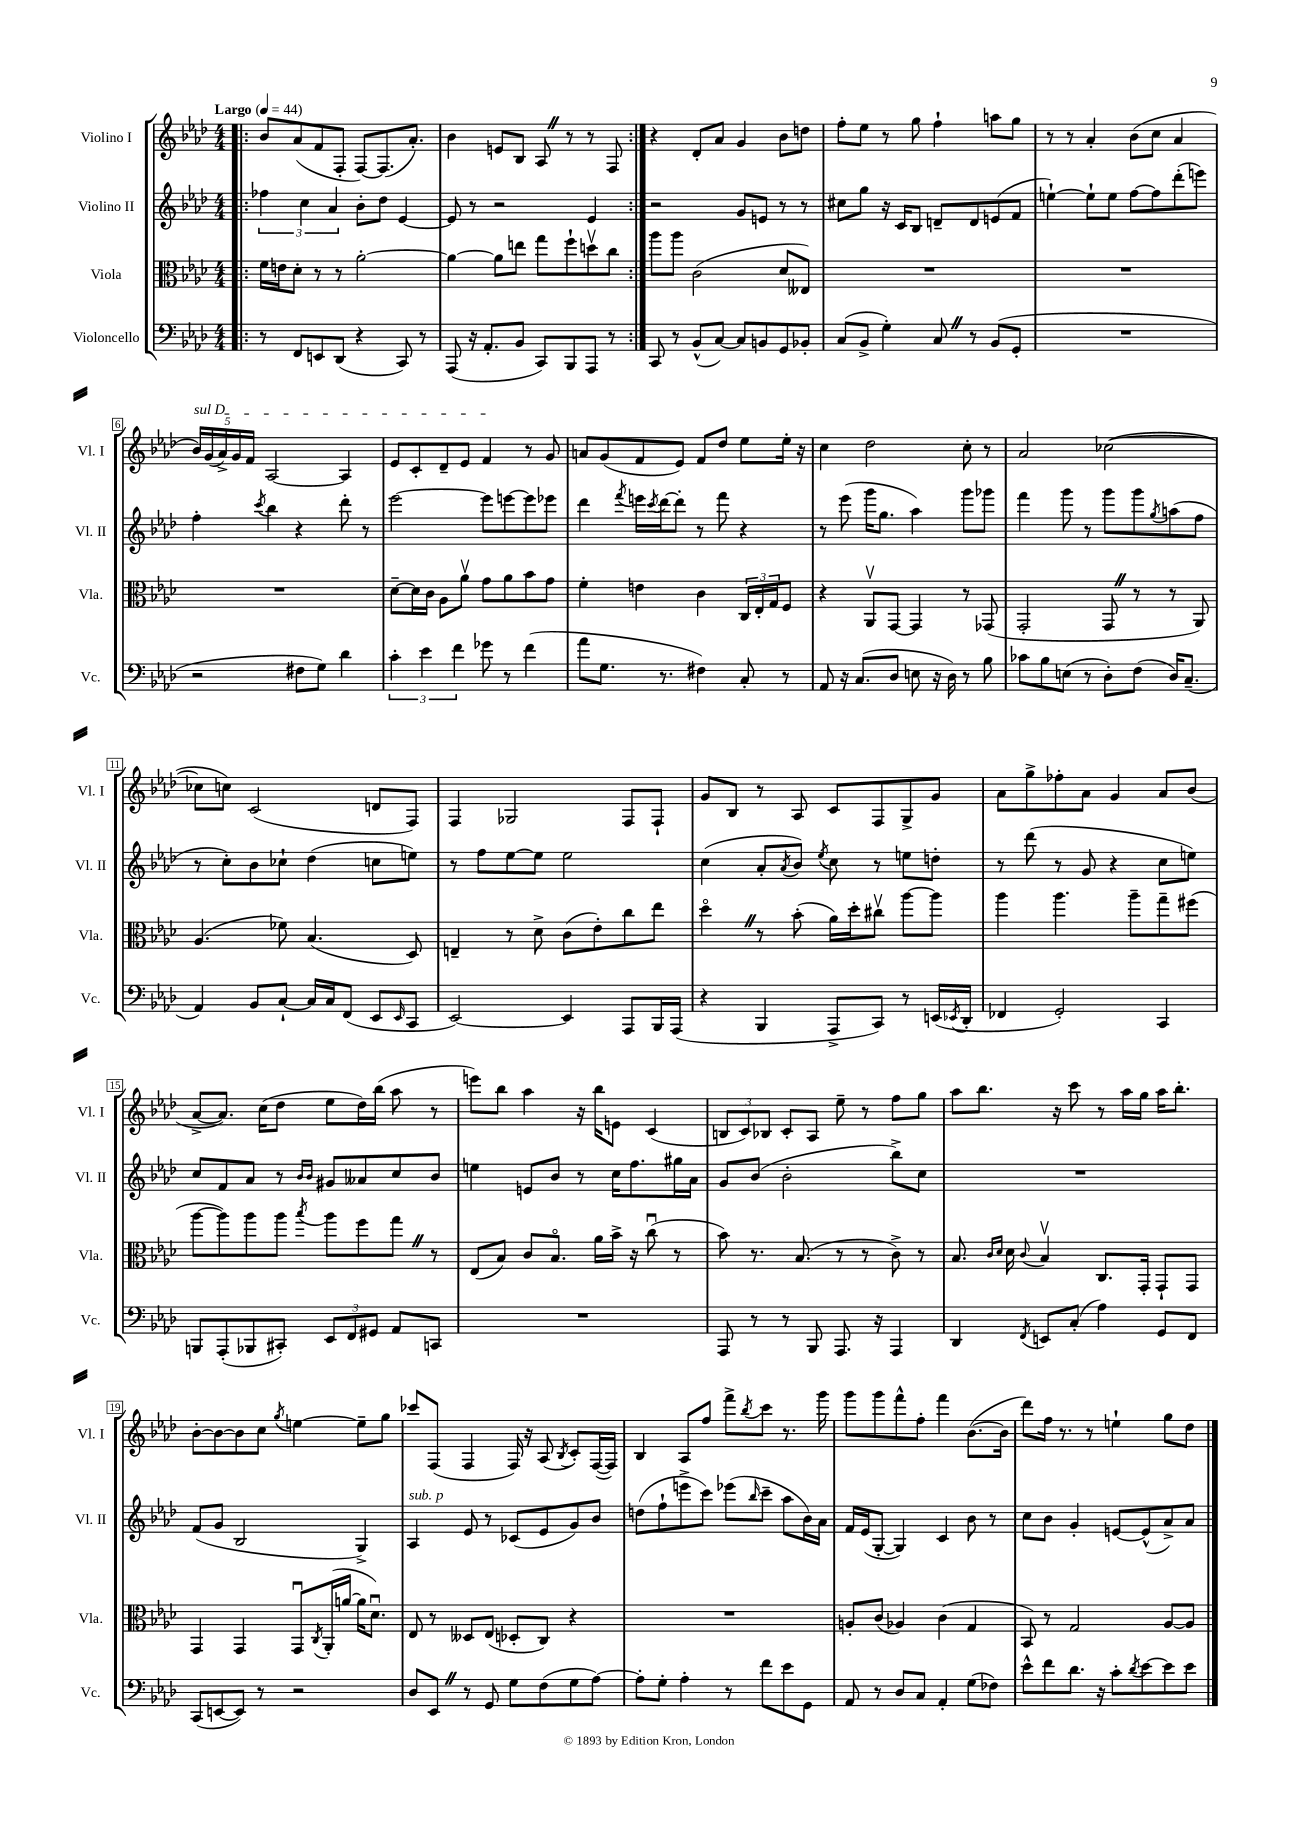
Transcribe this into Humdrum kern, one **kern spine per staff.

**kern	**kern	**kern	**kern
*staff4	*staff3	*staff2	*staff1
*clefF4	*clefC3	*clefG2	*clefG2
*k[b-e-a-d-]	*k[b-e-a-d-]	*k[b-e-a-d-]	*k[b-e-a-d-]
*M4/4	*M4/4	*M4/4	*M4/4
*MM44	*MM44	*MM44	*MM44
=!|:	=!|:	=!|:	=!|:
8r	16f	6ff-	8b-
.	16e	.	.
8FF	8d-'	.	(8a-
.	.	6cc	.
8EE	8r	.	8f
.	.	6a-	.
(8DD-	8r	.	8F'
4r	[2a-'	8b-'	[8F)
.	.	8dd-	(8.F]
8CC)	.	[4e-	.
.	.	.	8.a-')
8r	.	.	.
=	=	=	=
(8AAA-	4a-_	8e-]	4b-
16r	.	8r	.
8.AA-'	.	.	.
.	8a-]	2r	8e
8BB-	8ee	.	8B-
8CC)	8gg	.	8A-
8BBB-	8ff`	.	8r
8AAA-	8ddv	4e-	8r
8r	8cc	.	8F
=:|!	=:|!	=:|!	=:|!
8CC	8aa-	2r	4r
8r	8aa-	.	.
(8BB-^^	(2c	.	8d-'
[8C)	.	.	8a-
8C]	.	8g	4g
8BB	.	8e	.
8GG	8d-	8r	8b-
8BB-'	8E--)	8r	8dd
=	=	=	=
(8C	1r	8cc#	8ff'
8BB-^	.	8gg	8ee-
4G')	.	16r	8r
.	.	16c	.
.	.	8B-	8gg
8C	.	8d~	4ff`
8r	.	8d	.
(8BB-	.	(8e	8aa
8GG'	.	8f	8gg
=	=	=	=
1r	1r	[4ee`)	8r
.	.	.	8r
.	.	8ee`]	4a-'
.	.	8ee	.
.	.	[8ff	(8b-
.	.	8ff]	8cc
.	.	(8ddd-'	4a-
.	.	8eee)	.
=	=	=	=
2r	1r	4ff'	20b-)
.	.	.	(20g
.	.	.	20a-^)
.	.	.	20g
.	.	.	20f
.	.	8qccc	.
.	.	4bb-	[2A-
8F#	.	4r	.
8G)	.	.	.
4d-	.	8ddd-'	4A-]
.	.	8r	.
=	=	=	=
6c'	[8d-~	[2eee-	8e-
.	16d-]	.	8c'
6e-	.	.	.
.	16c	.	.
.	8A-	.	8d-~
6f	.	.	.
.	8a-v	.	8e-
8g-	8g	8eee-]	4f
8r	8a-	[8eee	.
(4f	8b-	8eee]	8r
.	8g	8eee-	8g
=	=	=	=
8a-	4f'	4ddd-	8a
8.G	.	.	(8g
.	.	8qfff	.
.	4e	16eee	8f
.	.	8qccc	.
8.r	.	[16ddd-	.
.	.	8ddd-']	8e-)
4F#)	4c	8r	8f
.	.	8fff	8dd-
8C'	24C	4r	8ee-
.	24E-'	.	.
.	24G	.	.
8r	8F	.	16ee-'
.	.	.	16r
=	=	=	=
8AA-	4r	8r	4cc
16r	.	(8eee-	.
(8.C	.	.	.
.	8AA-v	16ggg	2dd-
.	.	8.gg	.
8D-	[8GG	.	.
8E	4GG]	4aa-)	.
16r	.	.	.
16D-)	.	.	.
8r	8r	8ggg	8cc'
8B-	(8GG-	8ggg-	8r
=	=	=	=
8c-	2GG'	4fff	2a-
8B-	.	.	.
(8E	.	8ggg	.
8r	.	8r	.
8D-')	8GG	8ggg	([2cc-
(8F	8r	8ggg	.
.	.	8qgg	.
16D-)	8r	(8aa	.
(8.C~	.	.	.
.	8AA-)	8ff	.
=	=	=	=
4AA-)	(4.A-	8r	8cc-]
.	.	8cc')	8cc)
8BB-	.	8b-	(2c
[8C`	8f-)	8cc-`	.
16C]	(4.B-	(4dd-	.
16C	.	.	.
(8FF	.	.	.
8EE-	.	8cc	8d
16qqEE-	.	.	.
8CC	8D-)	8ee)	8F)
=	=	=	=
[2EE-)	4E~	8r	4F
.	.	8ff	.
.	8r	[8ee-	2G-
.	8d-^	8ee-]	.
4EE-]	(8c	2ee-	.
.	8e-')	.	.
8AAA-	8cc	.	8F
16BBB-	8ee-	.	8F`
(16AAA-	.	.	.
=	=	=	=
4r	4dd-o	(4cc	8g
.	.	.	8B-
4BBB-	8r	8a-'	8r
.	.	8qa-	.
.	(8b-'	8b-)	8A-
.	.	8qee-	.
8AAA-^	16a-)	8cc	8c
.	16dd-'	.	.
8CC)	8cc#v	8r	8F
8r	[8aa-	8ee	8G^
(16EE	8aa-]	8dd'	8g
8qEE-	.	.	.
16DD-'	.	.	.
=	=	=	=
4FF-	4aa-	8r	8a-
.	.	(8ddd-	8gg^
2GG')	4.aa-	8r	8ff-'
.	.	8g	8a-
.	.	4r	4g
.	8aa-~	.	.
4CC	8gg~	8cc	8a-
.	(8ff#	8ee)	(8b-
=	=	=	=
8BBB	[8aa-	8cc	[8a-^
(8AAA-'	8aa-])	8f	8.a-])
8BBB-	8aa-	8a-	.
.	.	.	(16cc
8CC#')	8aa-	8r	8dd-
.	.	16qqb-	.
.	8qbb-	16qqb-	.
12EE-	8aa-	8g#	8ee-
12FF	.	.	.
.	8ff	8a--	16dd-)
12GG#	.	.	.
.	.	.	(16bb-
8AA-	8gg	8cc	8aa-
8CC	8r	8b-	8r
=	=	=	=
1r	(8E-	4ee	8eee)
.	8B-)	.	8bb-
.	8c	8e	4aa-
.	8.B-o	8b-	.
.	.	8r	16r
.	16a-	.	16bb-
.	16b-^	16cc	8e
.	16r	8.ff	.
.	(8ccu	.	(4c
.	8r	16gg#	.
.	.	16a-	.
=	=	=	=
8AAA-	8b-)	8g	12B
.	.	.	12c)
8r	8.r	(8b-	.
.	.	.	12B-
8r	.	2b-'	8c'
.	(8.B-	.	.
8BBB-	.	.	8A-
8.AAA-	8r	.	8ee-~
.	8r	.	8r
16r	.	.	.
4AAA-	8c^)	8bb-^)	8ff
.	8r	8cc	8gg
=	=	=	=
4DD-	8.B-	1r	8aa-
.	.	.	8.bb-
.	16qqc	.	.
.	16qqd-	.	.
.	16d-	.	.
8qFF	8qqc	.	.
8EE	4B-v	.	.
.	.	.	16r
(8C'	.	.	8ccc
4A-)	8.C	.	8r
.	.	.	16aa-
.	16GG'	.	16gg
8GG	8GG`	.	16aa-
.	.	.	8.bb-'
8FF	8GG	.	.
=	=	=	=
(8CC	4GG	(8f	[8b-'
[8EE	.	8g	8b-_
8EE])	4GG	2B-	8b-]
8r	.	.	8cc
.	.	.	8qgg
2r	8GGu	.	[4ee
.	8qC	.	.
.	(16AA-'	.	.
.	[16a	.	.
.	16a]	4G^)	8ee~]
.	8.d-u)	.	.
.	.	.	8gg
=	=	=	=
8D-	8E-	4A-	8ccc-
8EE-	8r	.	(8F
8r	8D--	8e-	4F
8GG	(8E-	8r	.
8G	8D-'	(8c-	16F)
.	.	.	16r
(8F	8C)	8e-	(8A-
.	.	.	8qB-
8G	4r	8g)	8c')
[8A-)	.	8b-	([16F
.	.	.	16F])
=	=	=	=
8A-']	1r	(8dd	4B-
8G'	.	8ff`	.
4A-'	.	8eee^	8A-
.	.	8ccc)	8ff
8r	.	(8eee-	8fff^
.	.	16qqbb-	8qbb-
8f	.	8ccc~	8ccc
8e-	.	8aa-	8.r
8GG	.	16b-)	.
.	.	16a-	16ggg
=	=	=	=
8AA-	8A'	16f	8ggg
.	.	(16e-	.
8r	(8c	[8G'	8ggg
8D-	4A-)	4G])	8fff^^
8C	.	.	8ff'
4AA-'	(4c	4c	4fff
(8G	4G	8b-	([8.b-
8F-)	.	8r	.
.	.	.	16b-]
=	=	=	=
8e-^^	8BB-)	8cc	8ddd-)
8f	8r	8b-	16ff
.	.	.	8.r
8.d-	2G	4g'	.
.	.	.	8r
16r	.	.	.
8c'	.	[8e	4ee`
8qd-	.	.	.
[8e-	.	(8e^^]	.
8e-]	[8A-	8a-^)	8gg
8e-	8A-]	8a-	8dd-
==	==	==	==
*-	*-	*-	*-
